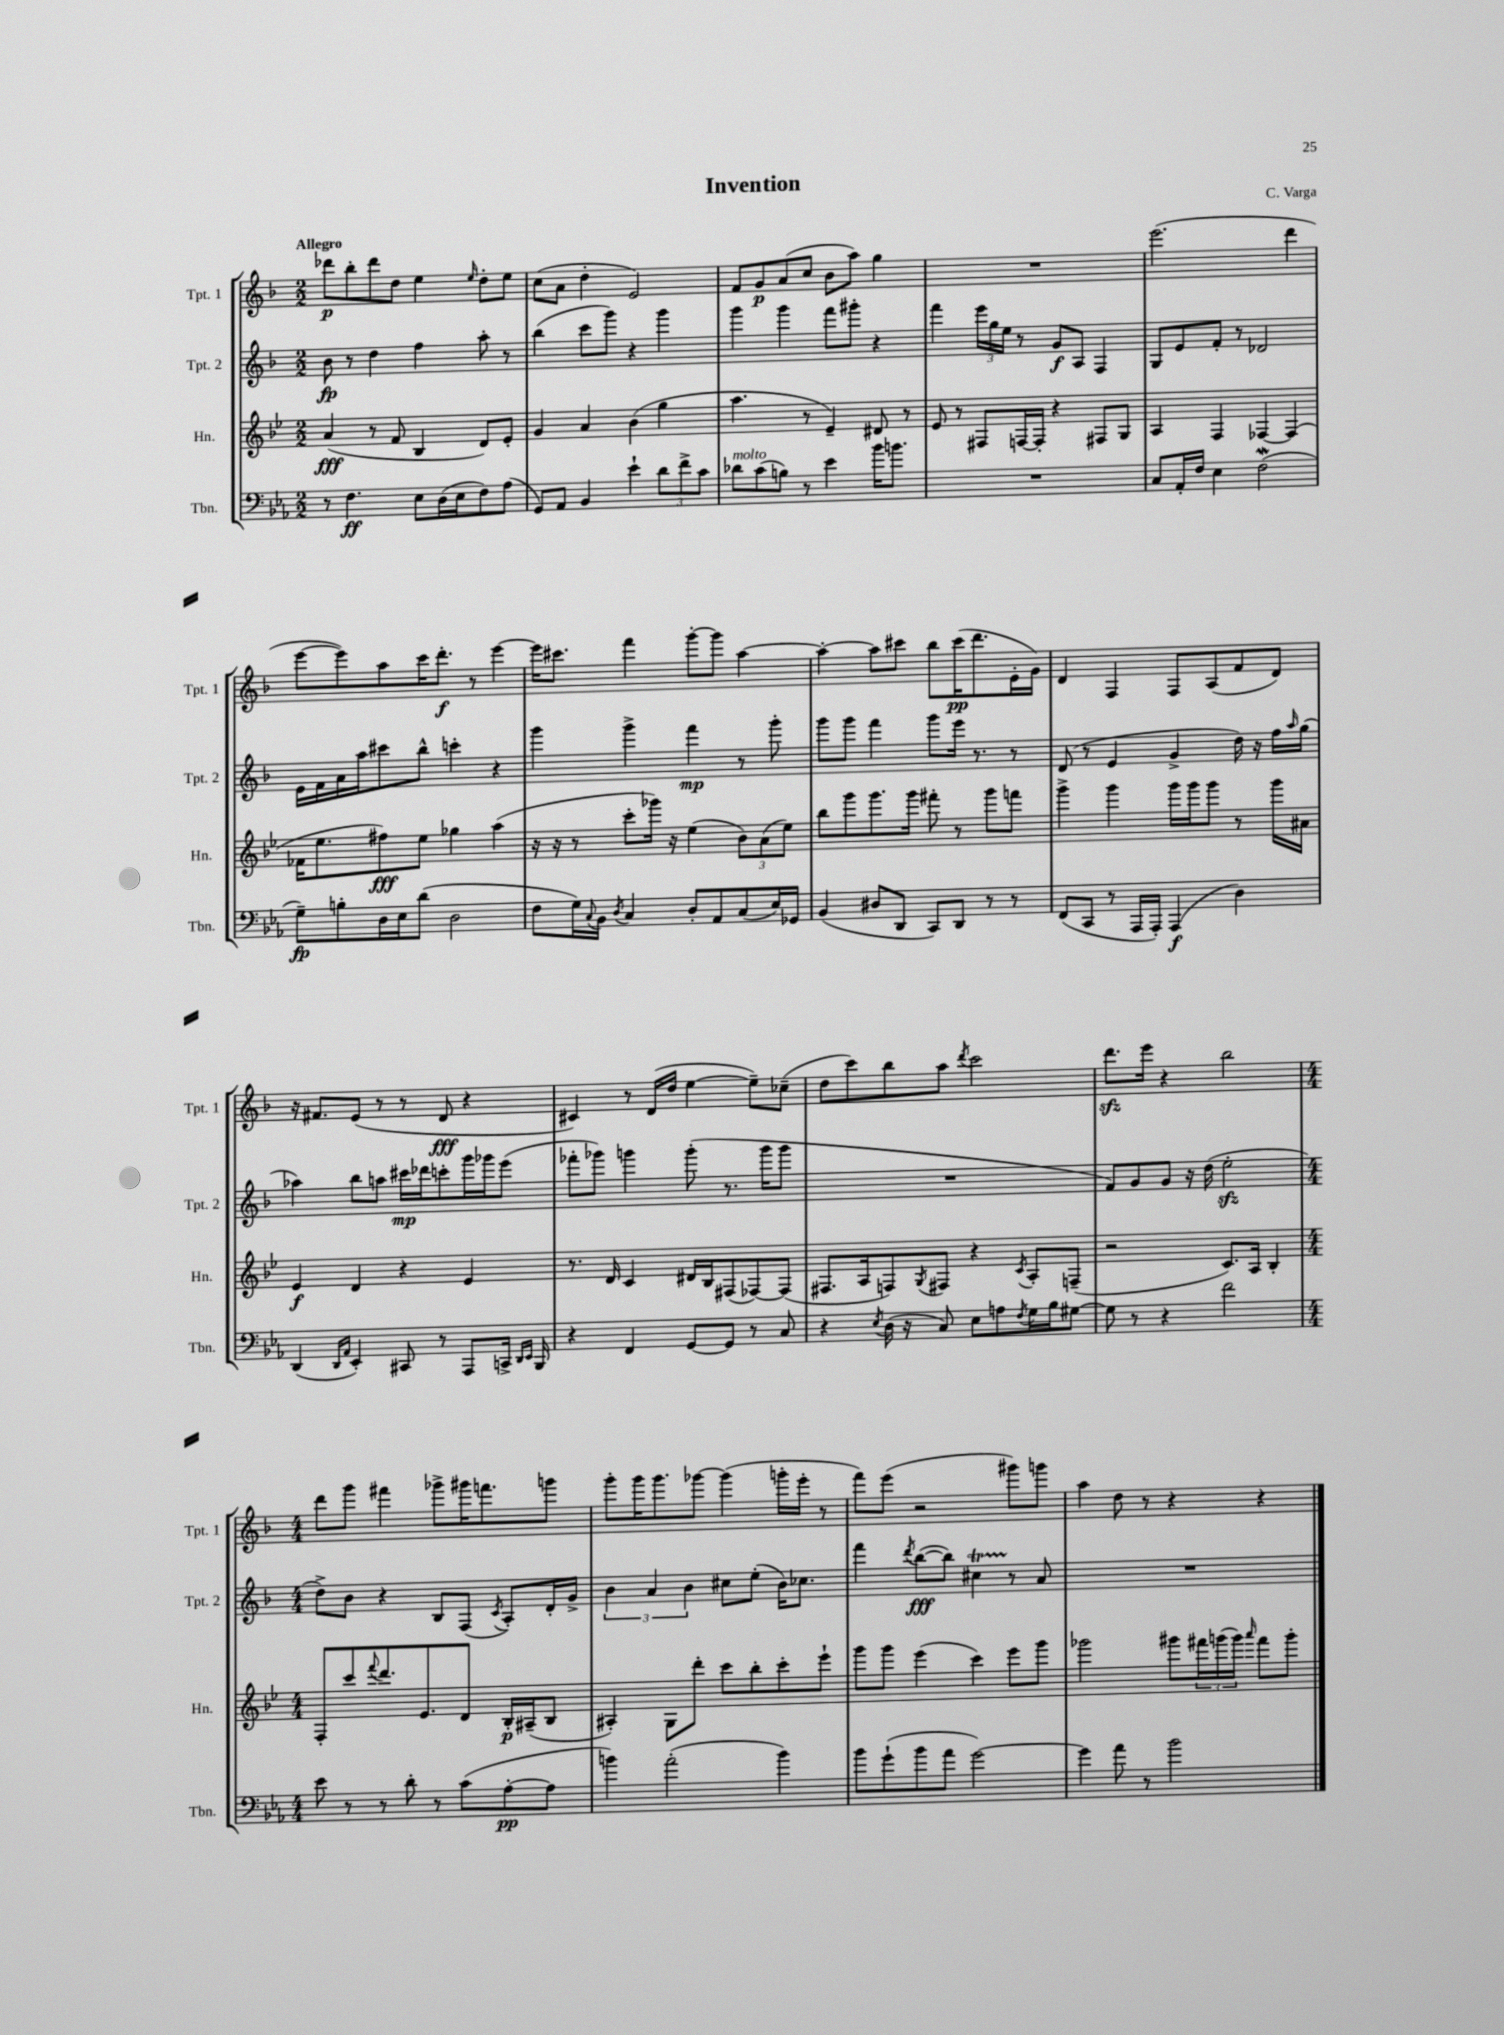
\header { title = "Invention" composer = "C. Varga" }
<<
\new StaffGroup <<
\new Staff = "s0" \with { instrumentName = "Tpt. 1" shortInstrumentName = "Tpt. 1" } {
    \clef treble \key f \major \numericTimeSignature \time 2/2 \tempo "Allegro"
    des'''8\p bes''8-. des'''8 d''8 e''4 \grace { e''16 } d''8-. e''8 |
    c''8( a'8 d''4-. e'2) |
    f'8 g'8\p a'8( c''8 bes'8 a''8) g''4 |
    R1 |
    e'''2.( d'''4 |
    e'''8~ e'''8) a''8 c'''16 d'''8.-.\f r8 e'''4~ |
    e'''16 cis'''8. f'''4 g'''8~-. g'''8 a''4~ |
    a''4~-. a''8 cis'''8 bes''8 cis'''16\pp( d'''8. e'16-. g'16) |
    d'4 f4 f8 a8( f'8 d'8) |
    r16 fis'8. e'8( r8 r8 d'8\fff r4 |
    cis'4) r8 d'16( d''16 e''4~ e''8--) ces''8--( |
    d''8 c'''8) bes''8 a''8 \acciaccatura { d'''8 } c'''2 |
    d'''8.\sfz e'''16 r4 bes''2 |
    \numericTimeSignature \time 4/4 d'''8 g'''8 fis'''4 ges'''8-> gis'''16 f'''8. g'''8 |
    g'''8-. g'''16 g'''8. ges'''8~ ges'''4( g'''16-. e'''16-. r8 |
    f'''8) e'''8( r2 gis'''8) g'''8 |
    a''4 d''8 r8 r4 r4 \bar "|." |
}
\new Staff = "s1" \with { instrumentName = "Tpt. 2" shortInstrumentName = "Tpt. 2" } {
    \clef treble \key f \major \numericTimeSignature \time 2/2
    bes'8\fp r8 d''4 f''4 a''8-. r8 |
    bes''4( c'''8 g'''8) r4 g'''4 |
    g'''4 g'''4 f'''8 gis'''8-. r4 |
    f'''4 \tuplet 3/2 { e'''16 g''16 e''16 } r8 g'8\f a8 f4 |
    g8 e'8 f'8-. r8 des'2 |
    e'16 f'16 a'16 a''16 cis'''8 bes''8-^ c'''4-. r4 |
    g'''4 g'''4-> f'''4\mp r8 g'''8-. |
    g'''8 g'''8 f'''4 g'''8 e'''16 r8. r8 |
    d'8( r8 e'4 g'4-> d''16) r16 f''16 \grace { a''16 } g''16( |
    aes''4) bes''8 a''8 cis'''16\mp des'''16 c'''8-. g'''16 ges'''16 e'''8( |
    fes'''8-. ges'''8) g'''4 g'''8-.( r8. g'''16 g'''8 |
    R1 |
    f'8) g'8 g'8 r16 d''16( e''2-.\sfz |
    \numericTimeSignature \time 4/4 d''8->) bes'8 r4 bes8 f8( \acciaccatura { c'8 } a8-.) d'16-. g'16-> |
    \tuplet 3/2 { bes'4 a'4 bes'4 } cis''8 e''8-.( bes'16) ces''8. |
    f'''4 \acciaccatura { d'''8 } bes''8~\fff( bes''8) cis''4\startTrillSpan r8\stopTrillSpan a'8 |
    R1 \bar "|." |
}
\new Staff = "s2" \with { instrumentName = "Hn." shortInstrumentName = "Hn." } {
    \clef treble \key bes \major \numericTimeSignature \time 2/2
    a'4\fff( r8 f'8 bes4 d'8) ees'8-. |
    g'4 a'4 bes'4( g''4 |
    a''4. r8 ees'4--) dis'8 r8 |
    ees'8 r8 fis8 f16~ f16-. r4 fis8 g8 |
    a4 f4 fes4~ fes4( |
    fes'16 ees''8. fis''8\fff) ees''8 ges''4 a''4( |
    r16 r16 r8 c'''8-. ges'''16) r16 ees''4( \tuplet 3/2 { bes'8) a'8( ees''8) } |
    bes''8 g'''8 g'''8. g'''16 fis'''8-. r8 g'''8 f'''8 |
    g'''4-> g'''4 g'''16 g'''16 g'''8 r8 g'''16 ais'16 |
    ees'4\f d'4 r4 ees'4 |
    r8. d'16 c'4 dis'16 bes16 fis8( fes8~) fes8( |
    fis8. a16 f8) \acciaccatura { g8 } fis8 r4 \acciaccatura { c'8 } a8-. f8--( |
    r2 c'8.) a16 bes4-. |
    \numericTimeSignature \time 4/4 f8-. c'''8 \appoggiatura { f'''8 } d'''8. ees'8. d'8 bes16-.\p ais16--( bes8 |
    ais4-.) g8 d'''8-. c'''8 bes''8-. c'''8-. ees'''8-! |
    g'''8 g'''8 ees'''4( c'''4) ees'''8 g'''8 |
    ges'''2 gis'''8 \tuplet 3/2 { fis'''16 g'''16( g'''16) } \grace { a'''16 } fis'''8 g'''8-. \bar "|." |
}
\new Staff = "s3" \with { instrumentName = "Tbn." shortInstrumentName = "Tbn." } {
    \clef bass \key ees \major \numericTimeSignature \time 2/2
    r8 f4.\ff ees8 d16( ees16 f8) aes8( |
    g,8) aes,8 bes,4 ees'4-! \tuplet 3/2 { d'8 f'8-> c'8 } |
    des'8^\markup { \italic "molto" } c'8( b8) r8 ees'4 bes'16 b'8. |
    R1 |
    c8 aes,16-. f16 ees4 f2\mordent( |
    g8--\fp) b8-. d16 ees16 d'8( d2 |
    f8 g16) \appoggiatura { c8 } bes,16 \acciaccatura { d8 } c4 d8-. aes,8 c8( ees16) ges,16 |
    bes,4( dis8 d,8 c,8) d,8 r8 r8 |
    f,8( c,8 r8 aes,,16 aes,,16-.) aes,,4\f( d4) |
    d,4( \grace { d,16 aes,16 } ees,4-.) cis,8 r8 aes,,8 c,16-> \grace { d,16 ees,16 } bes,,16 |
    r4 f,4 g,8~ g,8 r8 c8 |
    r4 \acciaccatura { ees8 } d16( r16 c8) ees8 a8 \acciaccatura { f8 } g16 bes16 gis8~ |
    gis8 r8 r4 f'2 |
    \numericTimeSignature \time 4/4 ees'8 r8 r8 d'8-. r8 c'8( aes8~-.\pp aes8 |
    b'4) aes'2-.( b'4) |
    bes'8 g'8-!( bes'8 aes'8 g'2~) |
    g'4 aes'8 r8 bes'2 \bar "|." |
}
>>
>>
\layout { \context { \Score \remove "Bar_number_engraver" } }
